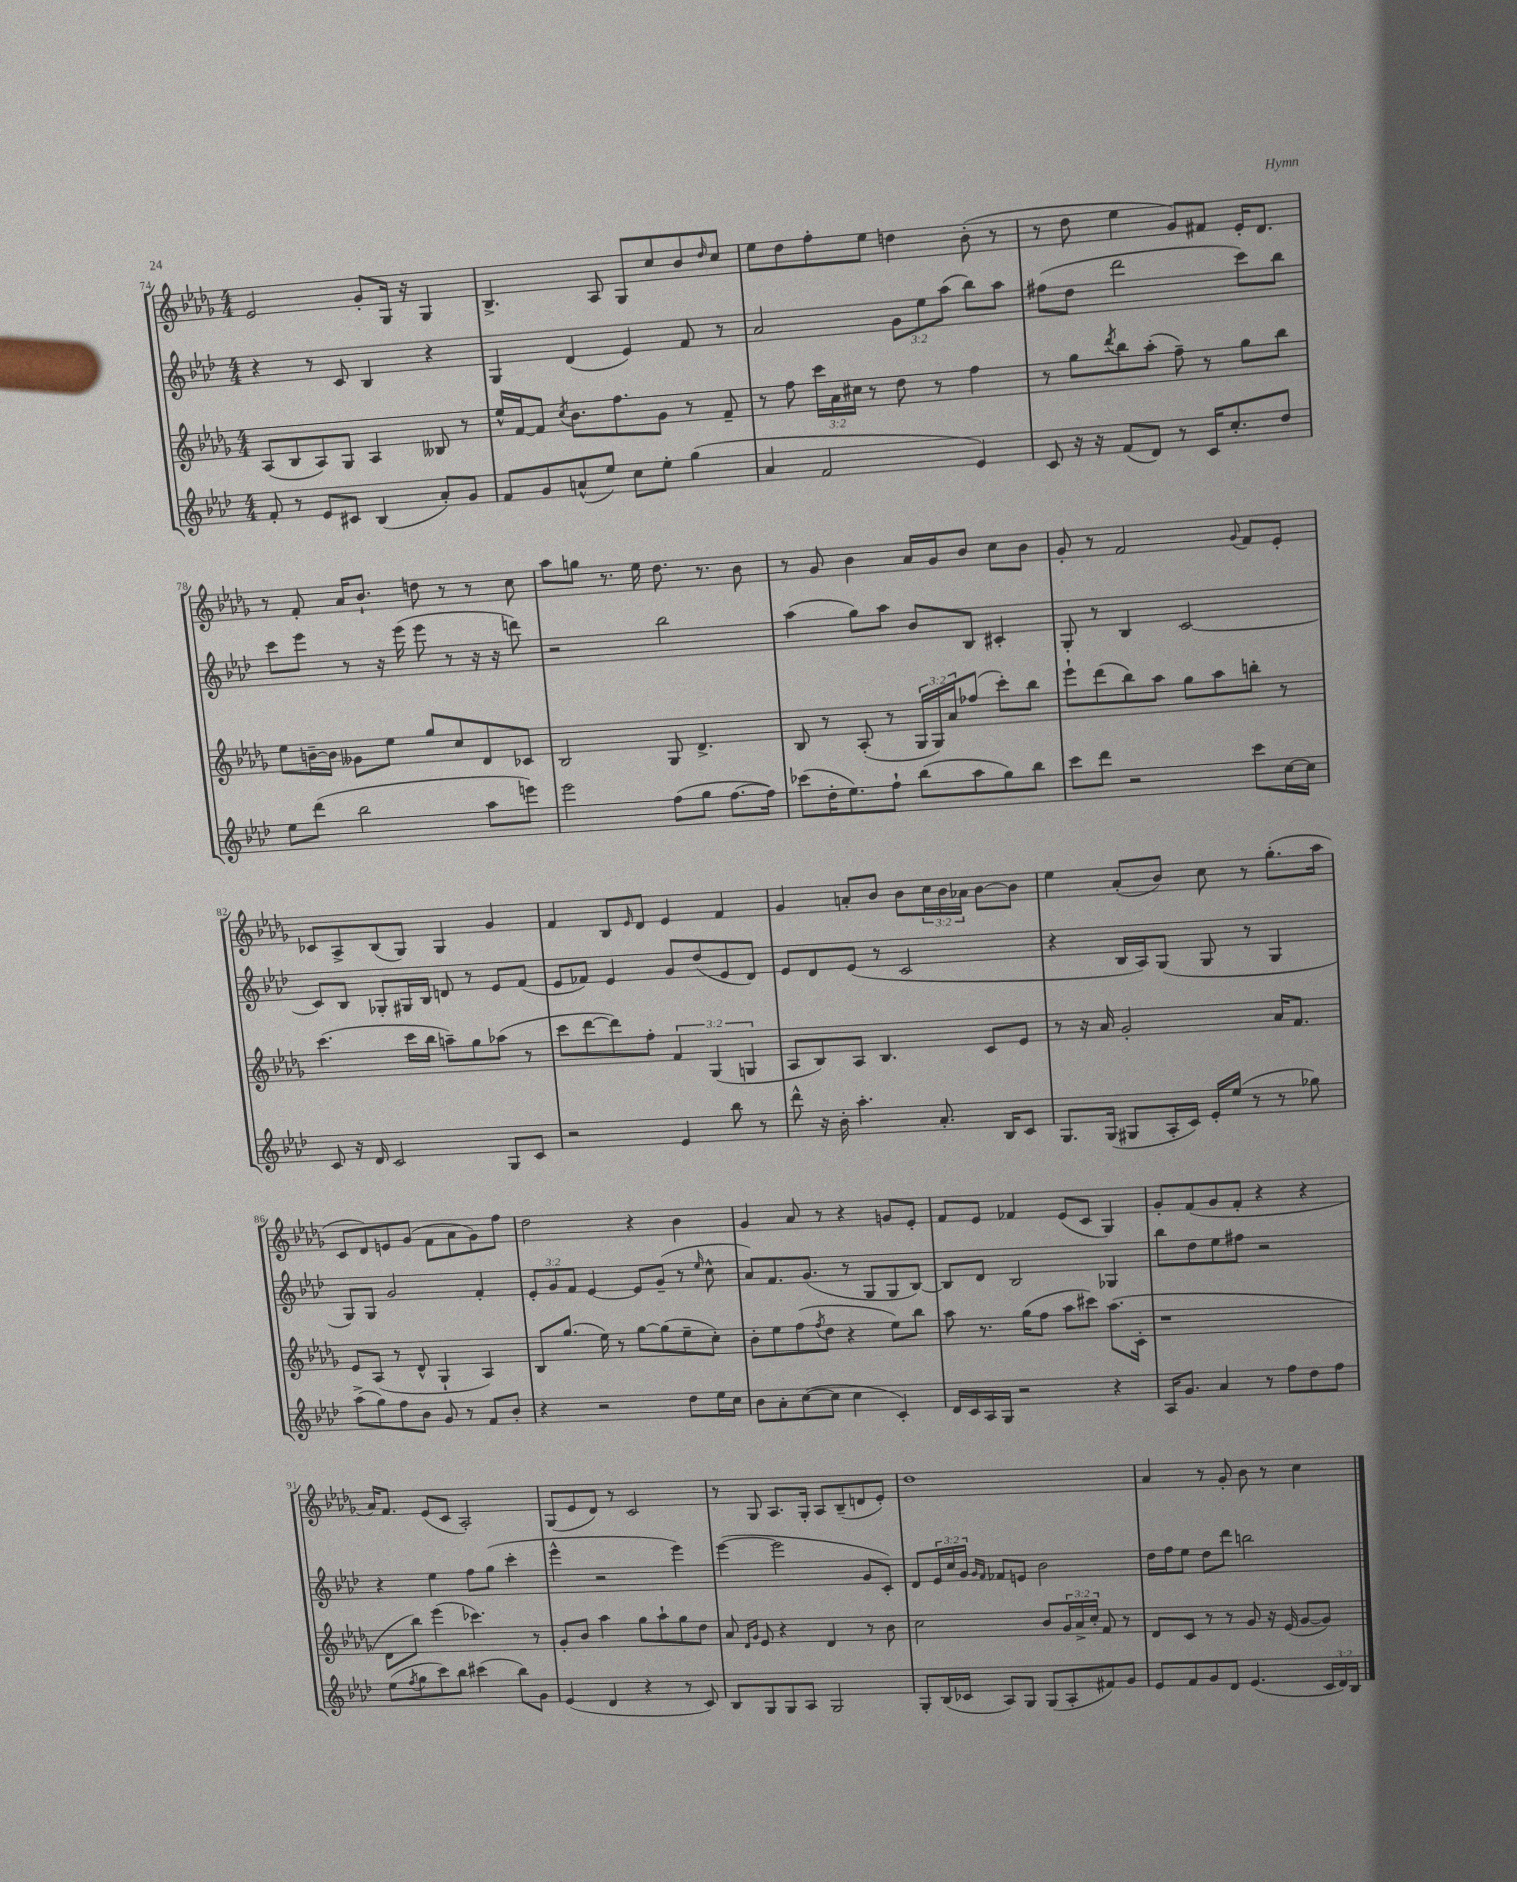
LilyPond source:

<<
\new StaffGroup <<
\new Staff = "s0" {
    \clef treble \key des \major \numericTimeSignature \time 4/4 \override Staff.TupletNumber.text = #tuplet-number::calc-fraction-text
    ees'2 ges'8-. ges16 r16 ges4 |
    bes4.-> aes8 ges8 c''8 bes'8 \grace { des''16 } c''8 |
    ees''8 des''8 f''8-. ees''8 d''4 bes'8-.( r8 |
    r8 des''8 ees''4 ges'8) fis'8 ees'16-. des'8. |
    r8 f'8-. aes'16 bes'8.-! d''8 r8 r8 c''8 |
    aes''8 g''8 r8. ees''16 des''8. r8. bes'8 |
    r8 ges'8 bes'4 aes'16 ges'16 bes'8 c''8 bes'8 |
    ges'8-. r8 f'2 \appoggiatura { ges'8 } f'8 ees'8-. |
    ces'8 aes8-> bes8( ges8) ges4 ges'4 |
    f'4 bes8 \grace { ees'16 } des'8 ees'4 f'4 |
    ges'4 a'8-. bes'8 bes'8 \tuplet 3/2 { c''16 bes'16 aes'16 } bes'8~ bes'8 |
    ees''4 aes'8-.( bes'8) c''8 r8 ges''8.-.( aes''16 |
    c'8 des'8) e'8 ges'8( f'8 aes'8 ges'8) f''8 |
    des''2 r4 bes'4 |
    ges'4 aes'8 r8 r4 g'8 ees'8-. |
    f'8 ees'8 fes'4 ees'8( c'8 ges4) |
    ges'8-. f'8( ges'8 f'8-. r4 r4 |
    aes'16) f'8. ees'8( c'8 aes2-.) |
    ges8( ees'8 des'8) r8 c'2 |
    r8 ges8 aes8. ges16-. aes8 bes8--( d'8 ees'8-.) |
    des''1 |
    aes'4 r8 ges'8-. bes'8 r8 c''4 \bar "|." |
}
\new Staff = "s1" {
    \clef treble \key aes \major \numericTimeSignature \time 4/4 \override Staff.TupletNumber.text = #tuplet-number::calc-fraction-text
    r4 r8 c'8 bes4 r4 |
    g4 des'4( ees'4) f'8 r8 |
    aes'2 \tuplet 3/2 { g'8 ees''8 aes''8( } bes''8) aes''8 |
    fis''8( des''8 des'''2 c'''8) bes''8 |
    c'''8 ees'''8 r8 r16 ees'''16( ees'''8 r8 r16 r16 d'''8) |
    r2 bes''2 |
    aes''4( g''8) aes''8 bes'8 bes8 cis'4-. |
    g8-. r8 bes4 c'2~ |
    c'8 bes8 ges8-. gis16 bes16 d'8 r8 ees'8 f'8( |
    ees'8 fes'8) ees'4 g'8 des''8( ees'8 des'8) |
    ees'8 des'8 ees'8( r8 c'2 |
    r4 bes16 aes16) g8( g8 r8 g4 |
    g8) g8 g'2 f'4-. |
    \tuplet 3/2 { ees'8-. g'8 f'8 } ees'4~ ees'8 g'8--( r8 \grace { ees''16 } c''8-^ |
    aes'8) f'8. g'8.( r8 g8 g8 bes8~) |
    bes8 des'8 bes2 ges4 |
    bes''8 des''8 ees''8 fis''8 r2 |
    r4 ees''4 f''8 g''8( c'''4-. |
    ees'''4-^ r2 ees'''4) |
    ees'''4~( ees'''2 g'8 c'8-.) |
    des'8 \tuplet 3/2 { ees'16 c''16 g'16 } \grace { g'16 f'16 } fes'8 e'8 bes'2 |
    des''16 f''16 ees''8 des''8 des'''8 b''2 \bar "|." |
}
\new Staff = "s2" {
    \clef treble \key des \major \numericTimeSignature \time 4/4 \override Staff.TupletNumber.text = #tuplet-number::calc-fraction-text
    aes8( bes8 aes8) ges8 aes4 beses8 r8 |
    ees''16-^ f'16~ f'8 \acciaccatura { c''8 } bes'8. f''8. ges'8 r8 f'8-- |
    r8 f''8 \tuplet 3/2 { c'''16 aes'16 cis''16 } r8 des''8 r8 f''4 |
    r8 ges''8 \acciaccatura { des'''8 } bes''8 aes''8-.( f''8--) r8 ges''8 bes''8 |
    ees''8 b'16~-- b'16 geses'8 ees''8 ges''8 c''8 des'8 ces'8 |
    bes2 ges8 des'4.-> |
    bes8 r8 aes8-.( r8 \tuplet 3/2 { ges16 ges16) aes'16 } fes''8( c'''8-.) bes''8 |
    ees'''8-! des'''8( bes''8) aes''8 ges''8 aes''8 b''8-. r8 |
    c'''4.( c'''16 bes''16 a''8--) ges''8 aes''8( r8 |
    c'''8 des'''8~ des'''8) f''8-. \tuplet 3/2 { f'4 ges4( g4 } |
    aes8 bes8) aes8 bes4. c'8 ees'8 |
    r8 r16 aes'16 ges'2-. aes'16 f'8. |
    ees'8 aes8( r8 des'8-^ ges4-! aes4) |
    bes8 ges''8.( ees''16) r8 ges''8~ ges''8( ees''8-- c''8-.) |
    bes'8-. ees''8 f''8( \acciaccatura { f''8 } des''8 r4 ees''8) bes''8 |
    aes''8 r8. ges''16( f''8 aes''8 cis'''8) aes''8.( c'16-. |
    r1 |
    des'8 bes''8) ees'''4( ces'''4.) r8 |
    ges'8-. bes'8 aes''4 ges''8 aes''8-! ges''8 des''8 |
    aes'8 \grace { des'16 ges'16 } ees'8 r4 des'4 r8 bes'8 |
    c''2 bes'8 \tuplet 3/2 { ges'16 aes'16-> c''16-. } f'8 r8 |
    des'8 c'8 r8 r8 ges'8 r16 ees'16( ges'8~ ges'8) \bar "|." |
}
\new Staff = "s3" {
    \clef treble \key aes \major \numericTimeSignature \time 4/4 \override Staff.TupletNumber.text = #tuplet-number::calc-fraction-text
    f'8-. r8 ees'8 cis'8 bes4( aes'8-.) g'8 |
    f'8 g'8 a'8-^( ees''8) c''8 ees''8-. g''4( |
    aes'4 f'2 ees'4) |
    c'8 r16 r16 f'8( des'8) r8 c'16 c''8.-. des''8 |
    ees''8 des'''8( bes''2 aes''8 e'''8) |
    ees'''2 f''8( g''8 f''8.~ f''16) |
    ces'''8( des''16-. ees''8.) f''8-! bes''8( aes''8 g''8) bes''8 |
    c'''8 des'''8 r2 c'''8 c''16~ c''16 |
    c'8 r16 des'16 c'2 g8 c'8 |
    r2 ees'4 bes''8 r8 |
    des'''8-^ r16 bes'16-. aes''4.-. aes'8.-. bes16 c'8 |
    g8. g16( gis8 aes16-. c'16) ees'16-. ees''16( r8 r8 ges''8) |
    aes''8->( g''8) f''8 bes'8 g'8 r8 f'8 bes'8-. |
    r4 r2 des''8 ees''16 c''16 |
    bes'8 aes'8-. c''8~( c''8 c''4 c'4-.) |
    des'16 c'16 aes16 g16 r2 r4 |
    aes16 g'8. aes'4 r8 f''8 des''8 f''8 |
    ees''8( \acciaccatura { f''8 } g''8 c'''8) bes''8 cis'''4( bes''8) g'8 |
    ees'4( des'4 r4 r8 c'8) |
    bes8 g8 g8 aes8 g2 |
    g8-. bes16( ces'16 aes8) g8 g8( aes8-. fis'8) g'8 |
    ees'8 f'8 g'8 des'8 ees'4.( \tuplet 3/2 { c'16 des'16) bes16 } \bar "|." |
}
>>
>>
\layout { \context { \Score currentBarNumber = #74 } }
